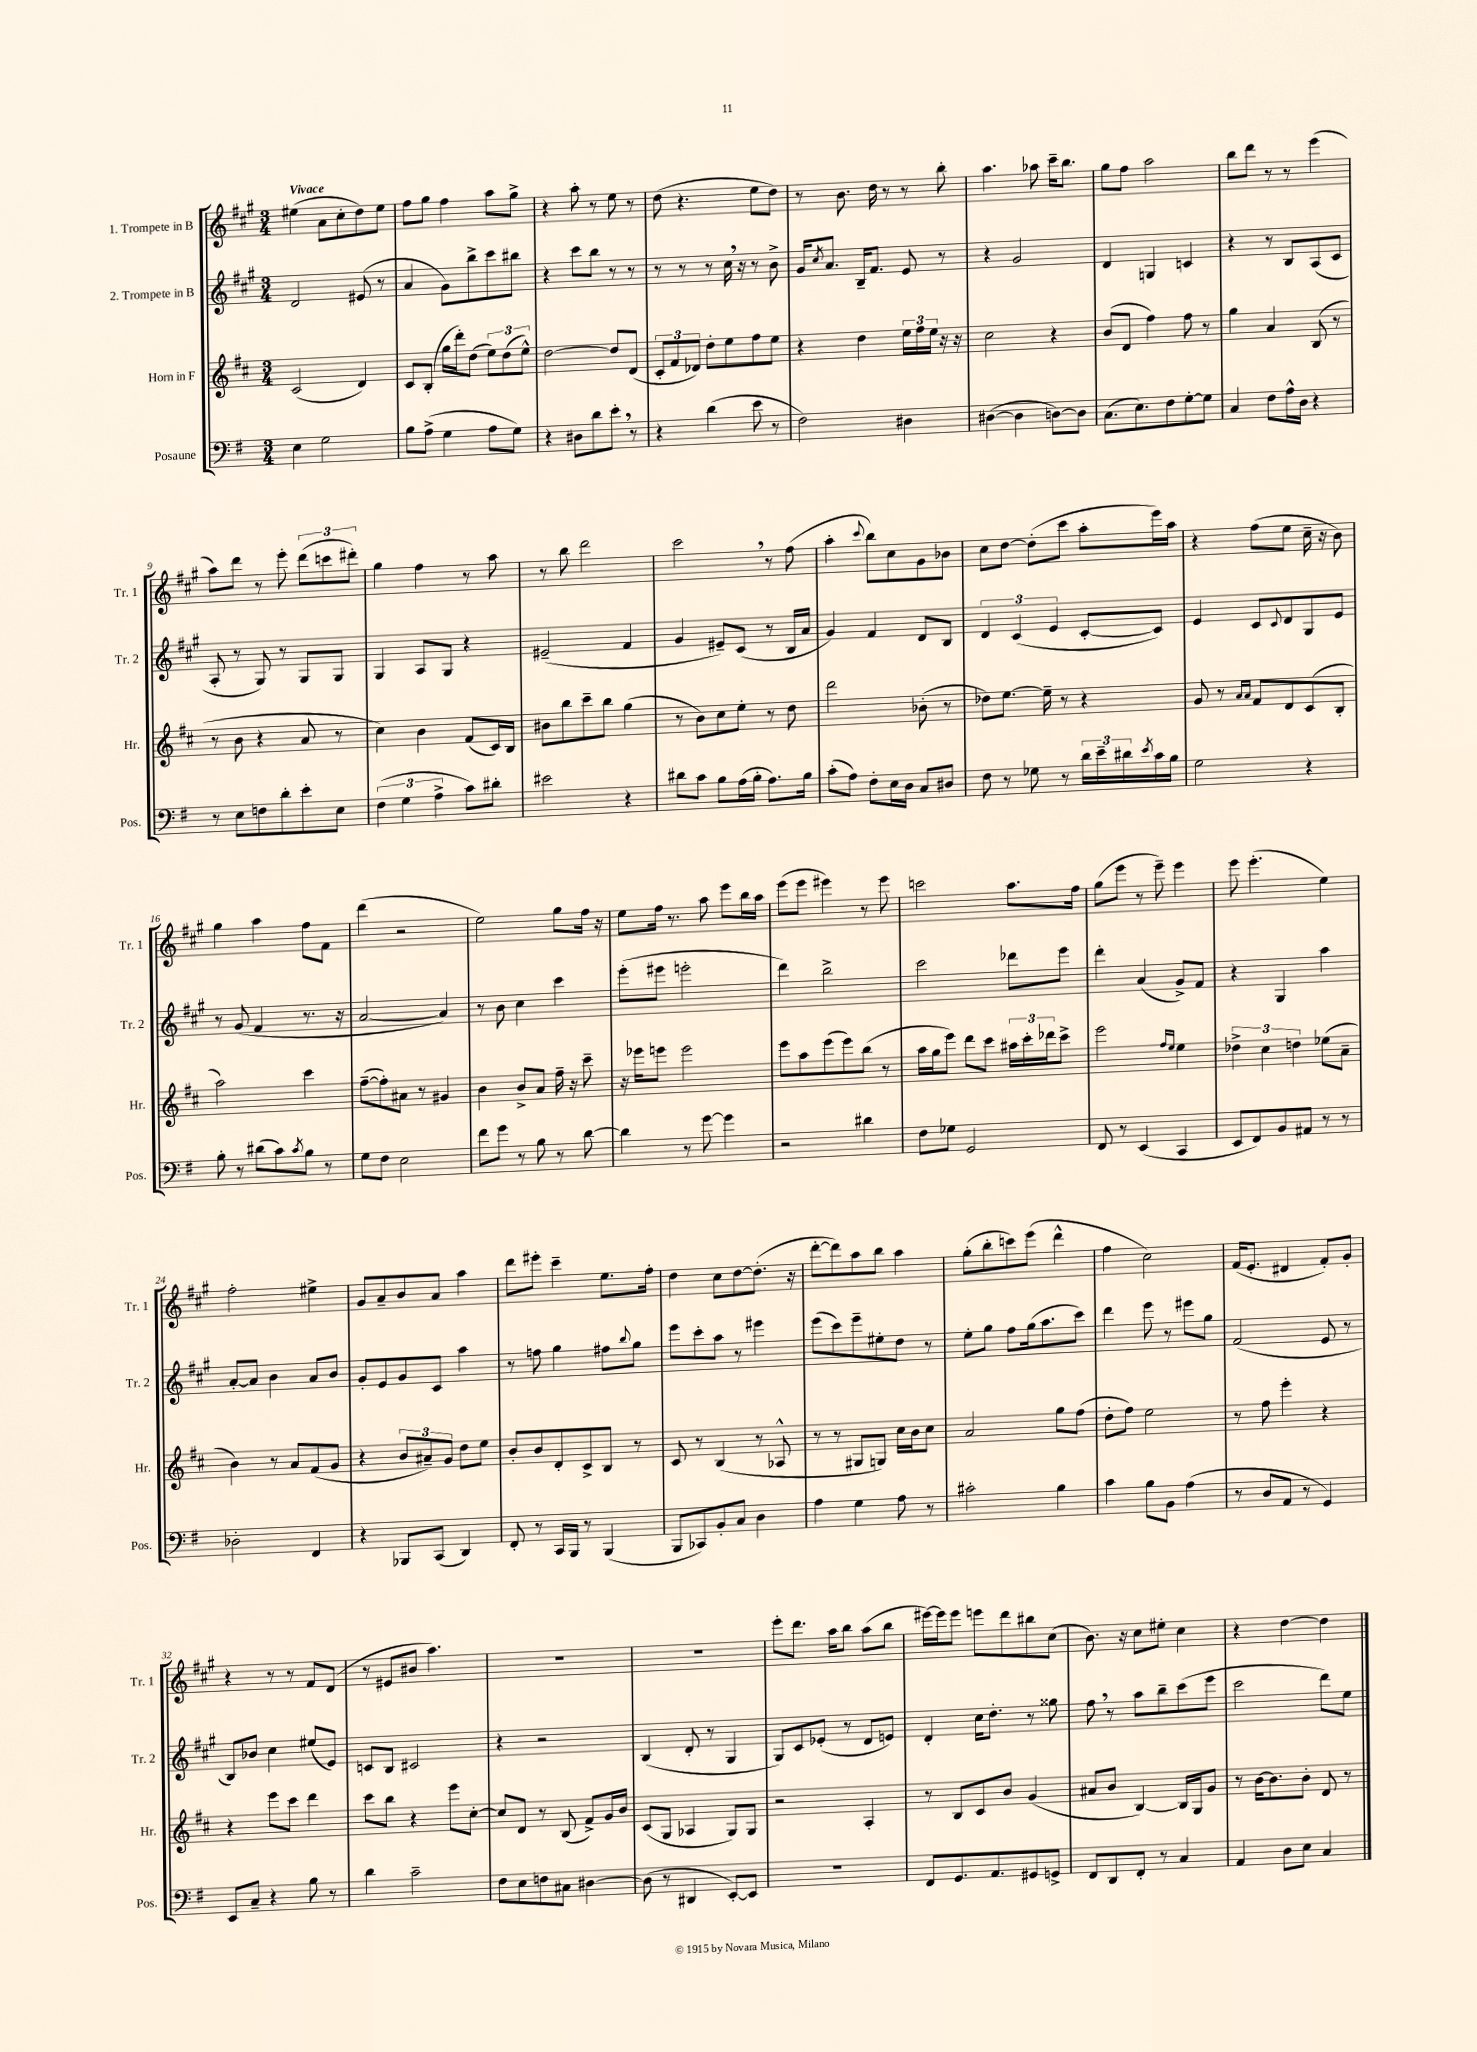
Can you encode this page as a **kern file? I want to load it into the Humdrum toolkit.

**kern	**kern	**kern	**kern
*staff4	*staff3	*staff2	*staff1
*clefF4	*clefG2	*clefG2	*clefG2
*k[f#]	*k[f#c#]	*k[f#c#g#]	*k[f#c#g#]
*M3/4	*M3/4	*M3/4	*M3/4
4E	(2c#	2d	(4ee#
2G	.	.	8a
.	.	.	8cc#'
.	4d)	(8e#	8dd)
.	.	8r	8ee#
=	=	=	=
8B	8c#	4a	8ff#
(8A^	(8B'	.	8gg#
4G	16gg	8g#)	4ff#
.	16ddd')	.	.
.	(8dd	8bb^	.
8A	12ee)	8ccc#	8aa
.	(12dd	.	.
8G)	.	8bb#	8gg#^
.	12ee^^)	.	.
=	=	=	=
4r	[2dd	4r	4r
8D#	.	8ccc#	8aa'
8d	.	8bb	8r
8e'	8dd]	8r	8ee
8r	(8d	8r	8r
=	=	=	=
4r	12c#'	8r	(8dd
.	12f#	.	.
.	.	8r	4.r
.	12d-)	.	.
(4d	8dd'	8r	.
.	8ee	16cc#	.
.	.	16r	.
8e	8ff#	8r	8ee
8r	8ee	8b^	8dd)
=	=	=	=
2F#)	4r	16g#	8r
.	.	8qcc#	.
.	.	8.a	.
.	.	.	8.b
.	4dd	16B~	.
.	.	8.f#	16dd
.	.	.	8r
4D#	24ee	8e	8r
.	24ff#	.	.
.	24ee	.	.
.	16r	8r	8bb'
.	16r	.	.
=	=	=	=
([4D#	2cc#	4r	4.aa
4D#]	.	2g#	.
.	.	.	8aa-
[8D)	4r	.	16ccc#~
.	.	.	8.bb
8D]	.	.	.
=	=	=	=
(8.C	(8b	4d	8gg#
.	8d	.	8ff#
8.E)	.	.	.
.	4ff#)	4G	2aa
8F#	.	.	.
[8G'	8ff#	4c	.
8G]	8r	.	.
=	=	=	=
4C	4gg	4r	8bb
.	.	.	8ddd
8F#	4a	8r	8r
16A^^	.	8B	8r
16D	.	.	.
4r	(8B	(8A	(4eee
.	8r	8c#	.
=	=	=	=
8r	8r	8A'	8aa)
8E	8b	8r	8ddd
8F	4r	8G#)	8r
8d'	.	8r	8eee'
8e'	8a	8G#	(12ddd
.	.	.	12ccc
8E	8r	8G#	.
.	.	.	12ddd#')
=	=	=	=
(6F#	4cc#)	4G#	4gg#
6G	.	.	.
.	4b	8A	4ff#
6A^	.	.	.
.	.	8G#	.
8c)	(8f#	4r	8r
8d#'	16c#)	.	8aa
.	16B	.	.
=	=	=	=
2e#	8b#	(2e#~	8r
.	8bb	.	8bb
.	8ccc#~	.	2ddd
.	8bb	.	.
4r	(4gg	4f#	.
=	=	=	=
8d#	8r	4g#	2ccc#
8c	8b)	.	.
8B	8cc#	8e#~)	.
(16A	8ee'	(8c#	.
16B'	.	.	.
8.A)	8r	8r	8r
.	8dd	16B	(8ff#
16B	.	16a	.
=	=	=	=
(8c'	2ddd	4g#)	4aa'
8A)	.	.	.
.	.	.	8qqccc#
8F#'	.	4f#	8bb)
16E	.	.	8cc#
16D	.	.	.
8C	(8b-'	8d	8g#
8D#	8r	8B	8b-
=	=	=	=
8F#	8dd-)	6d	8cc#
8r	[8.ee	.	[8dd
.	.	(6c#	.
8G-	.	.	(8dd']
.	16ee~]	.	.
.	.	6e	.
8r	8r	.	8ccc#
24d	4r	[8c#'	8aa'
24e~	.	.	.
24d#	.	.	.
8qe	.	.	.
16c	.	8c#])	16eee)
16B	.	.	16aa
=	=	=	=
2G	8g	4e	4r
.	8r	.	.
.	16qqa	.	.
.	16qqa	.	.
.	8f#	8c#	(8ff#
.	.	8qqc#	.
.	8d	8d	8ee
4r	(8c#	8G#	16cc#~
.	.	.	16r
.	8B'	8e	8b)
=	=	=	=
8B'	2aa)	8r	4gg#
8r	.	(8g#	.
(8d#	.	4f#	4aa
8c)	.	.	.
8qc	.	.	.
8B	4ccc#	8.r	8ff#
8r	.	.	8f#
.	.	16r	.
=	=	=	=
8G	([8ff#~	[2a	(4ddd
8F#	8ff#'])	.	.
2E	8a#	.	2r
.	8r	.	.
.	4g#	4a])	.
=	=	=	=
8f#	4b	8r	2ee)
8g	.	8b	.
8r	8b^	4cc#	.
8B	8a	.	.
8r	16ff#~	4ccc#	8gg#
.	16r	.	.
[8d	8ccc#~	.	16ff#
.	.	.	16r
=	=	=	=
4d]	16r	(8eee'	8ee
.	16eee-	.	.
.	8eee	8eee#	16ff#
.	.	.	8.r
8r	2eee	2eee'	.
[8g	.	.	8aa
4g]	.	.	8eee
.	.	.	16bb
.	.	.	16aa
=	=	=	=
2r	8eee	4ddd)	(8eee
.	8aa	.	8eee
.	(8eee	2bb^	4eee#)
.	8eee)	.	.
4d#	(8bb	.	8r
.	8r	.	8eee#
=	=	=	=
8F#	16aa	2ccc#	2ccc
.	16gg	.	.
8G-	8eee)	.	.
2GG	8ddd	.	.
.	8ccc#	.	.
.	24aa#	8ddd-	8.aa
.	24ccc#'	.	.
.	24ddd-	.	.
.	8ccc#^	8eee	.
.	.	.	16ff#
=	=	=	=
8FF#	2eee	4ddd'	(8gg#
8r	.	.	8eee
(4EE	.	(4a	8r
.	.	.	8eee~)
.	16qqff#	.	.
.	16qqee	.	.
4CC	4ee	8g#^)	4eee
.	.	8f#	.
=	=	=	=
8EE	6dd-^	4r	8eee
8FF#)	.	.	(4.eee'
.	6cc#	.	.
8BB	.	4G#	.
.	6dd	.	.
8AA#	.	.	.
8r	(8ee-	4aa	4ee)
8r	8a~	.	.
=	=	=	=
2D-'	4b)	[8a'	2ff#'
.	.	8a]	.
.	8r	4b	.
.	8a	.	.
4FF#	(8f#	8a	4ee#^
.	8g	8b	.
=	=	=	=
4r	4r	8g#'	8g#
.	.	8e	8a~
8BBB-	12b	8g#	8b
.	12a#~)	.	.
(8CC	.	8c#	8a
.	12g	.	.
4DD)	8dd	4aa	4aa
.	8ee	.	.
=	=	=	=
8FF#'	8b'	8r	8ddd
8r	8b	8ff	8eee#'
16CC	8d'	4gg#	4ccc#~
16BBB	.	.	.
8r	8c#^	.	.
(4BBB	8B	8ff#	8.ee
.	.	8qqbb	.
.	8r	8gg#	.
.	.	.	16ff#'
=	=	=	=
8BBB	8c#	8eee	4dd
8CC-)	8r	8ccc#'	.
8BB'	(4B	8aa	8cc#
8C	.	8r	[8dd
4D	8r	4eee#	(8.dd']
.	8A-^^	.	.
.	.	.	16r
=	=	=	=
4A	8r	(8eee	[8ddd'
.	8r	8ccc#)	8ddd])
4G	8G#	8eee~	8aa
.	8G)	8ee#'	8bb
8A	16cc#	8dd	4aa
.	16b	.	.
8r	8cc#	8r	.
=	=	=	=
2c#'	2a	8ee'	(8gg#'
.	.	8gg#	8bb'
.	.	8ff#	8ccc)
.	.	(16gg#	(8eee
.	.	8.aa	.
4B	8gg	.	4ddd^^
.	(8ff#	8ccc#)	.
=	=	=	=
4c	8dd'	4ddd	4ff#
.	8ff#)	.	.
8B	2ee	8eee	2cc#)
8BB	.	8r	.
(4A	.	8eee#	.
.	.	8gg#	.
=	=	=	=
8r	8r	(2f#	(16f#
.	.	.	8.e'
8D	8ff#	.	.
8AA	4eee'	.	4d#
8r	.	.	.
4GG)	4r	8e	8f#')
.	.	8r	8g#'
=	=	=	=
8EE	4r	8B)	4r
8C~	.	8b-	.
4r	8eee	4cc#	8r
.	8ccc#	.	8r
8B	4ddd	(8ee#	8f#
8r	.	8e)	(8d
=	=	=	=
4d	8ccc#	8c	8r
.	8bb	8B	8e#
2c~	4r	2c#	8b#
.	.	.	4.aa)
.	8eee	.	.
.	[8cc#'	.	.
=	=	=	=
8F#	8cc#]	4r	2.r
8E	8d	.	.
8F	8r	2r	.
8C#	(8B	.	.
[4D#	8f#^)	.	.
.	16g	.	.
.	16b	.	.
=	=	=	=
(8D#]	(8c#	(4B	2.r
8r	8G	.	.
4DD#	4A-	8d'	.
.	.	8r	.
[8EE')	8G)	4G#	.
8EE]	8G	.	.
=	=	=	=
2.r	2r	8G#)	8eee'
.	.	8c#	8.ddd
.	.	(8e-'	.
.	.	.	16aa
.	.	8r	8bb
.	4A'	8d	(8aa
.	.	8e)	8bb
=	=	=	=
8FF#	8r	4d'	[16eee#)
.	.	.	16eee#]
8.GG	8B	.	8eee#
.	8c#	16cc#	8eee
8.AA	.	8.dd'	.
.	8b	.	8ddd
8GG#	(4g	8r	8bb#
8GG^	.	8gg##	(8cc#
=	=	=	=
8FF#	8a#	8ff#	8.b)
8DD	8b	8r	.
.	.	.	16r
8FF#'	[4B)	8aa	8cc#
8r	.	8bb~	8ee#'
4C	16B]	(8ccc#	4cc#
.	16G	.	.
.	8g	8eee	.
=	=	=	=
4AA	8r	2ccc#	4r
.	[16b	.	.
.	8.b]	.	.
8D	.	.	[4dd
8E	8b'	.	.
4C	8d	8ddd)	4dd]
.	8r	8ee	.
==	==	==	==
*-	*-	*-	*-
